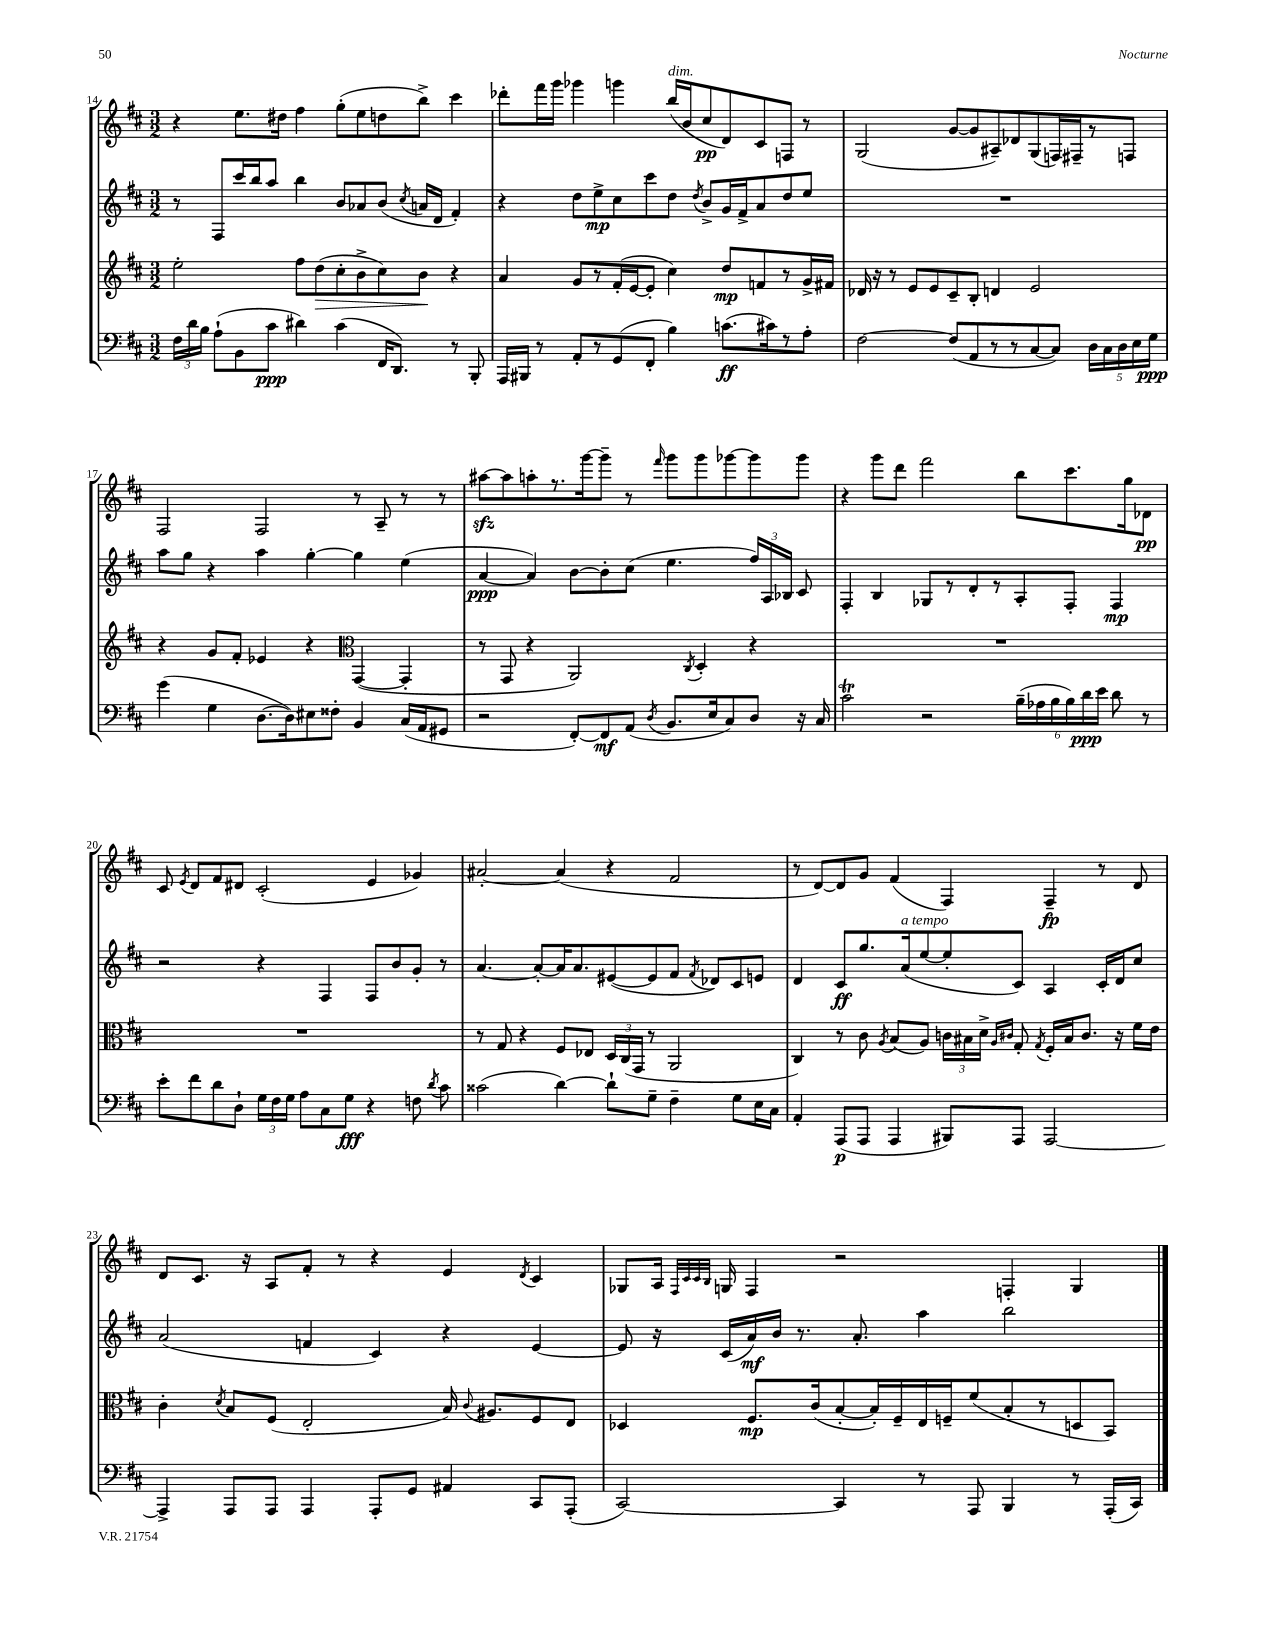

**kern	**kern	**kern	**kern
*staff4	*staff3	*staff2	*staff1
*clefF4	*clefG2	*clefG2	*clefG2
*k[f#c#]	*k[f#c#]	*k[f#c#]	*k[f#c#]
*M3/2	*M3/2	*M3/2	*M3/2
24F#\LL	2ee'\	8r	4r
24d\	.	.	.
24B\JJ	.	.	.
(8A`\L	.	8F#/L	.
8BB\	.	16ccc#/L	8.ee\L
.	.	16bb/J	.
8c#\J	.	8aa/J	.
.	.	.	16dd#\Jk
4d#\)	8ff#\L	4bb\	4ff#\
.	(8dd\	.	.
(4c#\	8cc#'\	8b/L	(8gg'\L
.	8b^\	8a-/	8ee\
16FF#/LK	8cc#\)	(8b/J	8dd\
8.DD/J)	.	.	.
.	.	8qcc#/	.
.	8b\J	16a/LL	8bb^\J)
.	.	16d/JJ	.
8r	4r	4f#'/)	4ccc#\
8BBB'/	.	.	.
=	=	=	=
16AAA/LL	4a/	4r	8ddd-'\L
16BBB#/JJ	.	.	.
8r	.	.	16fff#\L
.	.	.	16ggg\JJ
8AA'/L	8g/L	8dd\L	4ggg-\
8r	8r	8ee^\	.
(8GG/	(16f#'/L	8cc#\	4ggg\
.	[16e/J	.	.
8FF#'/J	8e'/]J	8ccc#\	.
4B\)	4cc#\)	8dd\J	(16bb/LL
.	.	.	16b/J
.	.	8qdd/	.
.	.	8b^/L	8cc#/
(8.c\L	8dd/L	16g/L	8d/)
.	.	16f#^/J	.
.	8f/	8a/	8c#/
16c#\k)	.	.	.
8r	8r	8dd/	8F/J
8A'\J	16g^/L	8ee/J	8r
.	16f#/JJ	.	.
=	=	=	=
[2F#\	16d-/	1.r	(2G/
.	16r	.	.
.	8r	.	.
.	8e/L	.	.
.	8e/	.	.
(8F#/]L	8c#~/	.	[8g/L
8AA/	8B'/J	.	8g/]
8r	4d/	.	8A#~/)
8r	.	.	8d-/
[8C#/	2e/	.	(8G/
8C#/]J)	.	.	16F/L)
.	.	.	16F#~/J
20D\LL	.	.	8r
20C#\	.	.	.
20D\	.	.	.
.	.	.	8F/J
20E\	.	.	.
20G\JJ	.	.	.
=	=	=	=
(4g\	4r	8aa\L	2F#/
.	.	8gg\J	.
4G\	8g/L	4r	.
.	8f#'/J	.	.
[8.D\L	4e-/	4aa\	2F#/
16D\]k)	.	.	.
8E#\	4r	[4gg'\	.
8F##'\J	.	.	.
*	*clefC3	*	*
4BB/	([4GG/	4gg\]	8r
.	.	.	8A~/
(16C#/LL	4GG'/]	(4ee\	8r
16AA/J	.	.	.
8GG#/J	.	.	8r
=	=	=	=
2r	8r	[4a/	[8aa#\L
.	8GG/	.	8aa#\]
.	4r	4a/])	8aa'\
.	.	.	8.r
[8FF#'/L)	2AA/)	[8b\L	.
.	.	.	[16ggg\k
8FF#/]	.	8b'\]	8ggg~\]J
(8AA/J	.	(8cc#\J	8r
8qD/	.	.	16qqfff#/
8.BB/L	.	4.ee\	8ggg\L
.	8qC#/	.	.
.	4D'/	.	8ggg\
16E/k	.	.	.
8C#/)	.	.	[8ggg-\
8D/J	4r	24ff#/LL)	8ggg-\]
.	.	24A/	.
.	.	24B-/JJ	.
16r	.	8c#/	8ggg-\J
16C#/	.	.	.
=	=	=	=
2c#\	1.r	4F#'/	4r
.	.	4B/	8ggg\L
.	.	.	8ddd\J
2r	.	8G-/L	2fff#\
.	.	8r	.
.	.	8d'/	.
.	.	8r	.
(24B~\LL	.	8A'/	8bb\L
24A-\	.	.	.
24B\	.	.	.
24B\)	.	8F#'/J	8.ccc#\
24d\	.	.	.
24e\JJ	.	.	.
8d\	.	4F#/	.
.	.	.	16gg\k
8r	.	.	8d-\J
=	=	=	=
8e'\L	1.r	2r	8c#/
.	.	.	8qe/
8f#\	.	.	8d/L
8d\	.	.	8f#/
8D`\J	.	.	8d#/J
24G\LL	.	4r	(2c#'/
24F#\	.	.	.
24G\JJ	.	.	.
8A\L	.	.	.
8C#\	.	4F#/	.
8G\J	.	.	.
4r	.	8F#/L	4e/
.	.	8b/	.
8F\	.	8g'/J	4g-/)
8qd/	.	.	.
8c#\	.	8r	.
=	=	=	=
(2c##\	8r	[4.a/	[2a#'/
.	8G/	.	.
.	4r	.	.
.	.	8a'/_L	.
[4d\)	8F#/L	16a/]K	(4a#/]
.	.	8.a/	.
.	8E-/J	.	.
8d`\]L	24D/LL	([8e#/	4r
.	(24C#/	.	.
.	24GG/JJ	.	.
8G~\J	8r	8e#/]	.
4F#~\	2AA/	8f#/J	2f#/
.	.	8qf#/	.
.	.	8d-/L)	.
8G\L	.	8c#/	.
16E\L	.	8e/J	.
16C#\JJ	.	.	.
=	=	=	=
4AA'/	4C#/)	4d/	8r
.	.	.	[8d/L)
(8AAA/L	8r	8c#/L	8d/]
8AAA/J	8c#\	8.gg/	8g/J
.	8qA/	.	.
4AAA/	(8B/L	.	(4f#/
.	.	(16a/k	.
.	8A/J)	[8ee/	.
8BBB#/L)	24c\LL	8ee'/]	4F#/)
.	24B#\	.	.
.	24d^\JJ	.	.
.	16qqA/LL	.	.
.	16qqc#/JJ	.	.
8AAA/J	8G'/	8c#/J)	.
.	8qG/	.	.
[2AAA/	16F#'/LL	4A/	4F#~/
.	16B#/J	.	.
.	8.c#/J	.	.
.	.	16c#'/LL	8r
.	16r	16d/J	.
.	16f#\LL	8cc#/J	8d/
.	16e\JJ	.	.
=	=	=	=
4AAA^/]	4c#'\	(2a/	8d/L
.	.	.	8.c#/J
.	8qd/	.	.
8AAA/L	8B/L	.	.
.	.	.	16r
8AAA/J	(8F#/J	.	8A/L
4AAA/	2E'/	4f/	8f#'/J
.	.	.	8r
8AAA'/L	.	4c#/)	4r
8GG/J	.	.	.
4AA#/	16B/)	4r	4e/
.	8qqc#/	.	.
.	8.A#/L	.	.
.	.	.	8qd/
8CC#/L	8F#/	[4e/	4c#/
(8AAA'/J	8E/J	.	.
=	=	=	=
[2CC#/)	4D-/	8e/]	8G-/L
.	.	16r	16A/Jk
.	.	.	32qqF#/LLL
.	.	.	32qqc#/
.	.	.	32qqc#/
.	.	.	32qqB/JJJ
.	.	(16c#/LL	16G/
.	8.F#/L	16a/)	4F#/
.	.	16b/JJ	.
.	.	8.r	.
.	(16c#/k	.	.
4CC#/]	[8B'/	.	2r
.	.	8.a'/	.
.	16B'/]L)	.	.
.	16F#~/	.	.
8r	16E/	4aa\	.
.	16F~/J	.	.
8AAA/	(8f#/	.	.
4BBB/	8B'/	2bb\	4F'/
.	8r	.	.
8r	8D/	.	4G/
(16AAA'/LL	8BB/J)	.	.
16CC#/JJ)	.	.	.
==	==	==	==
*-	*-	*-	*-
